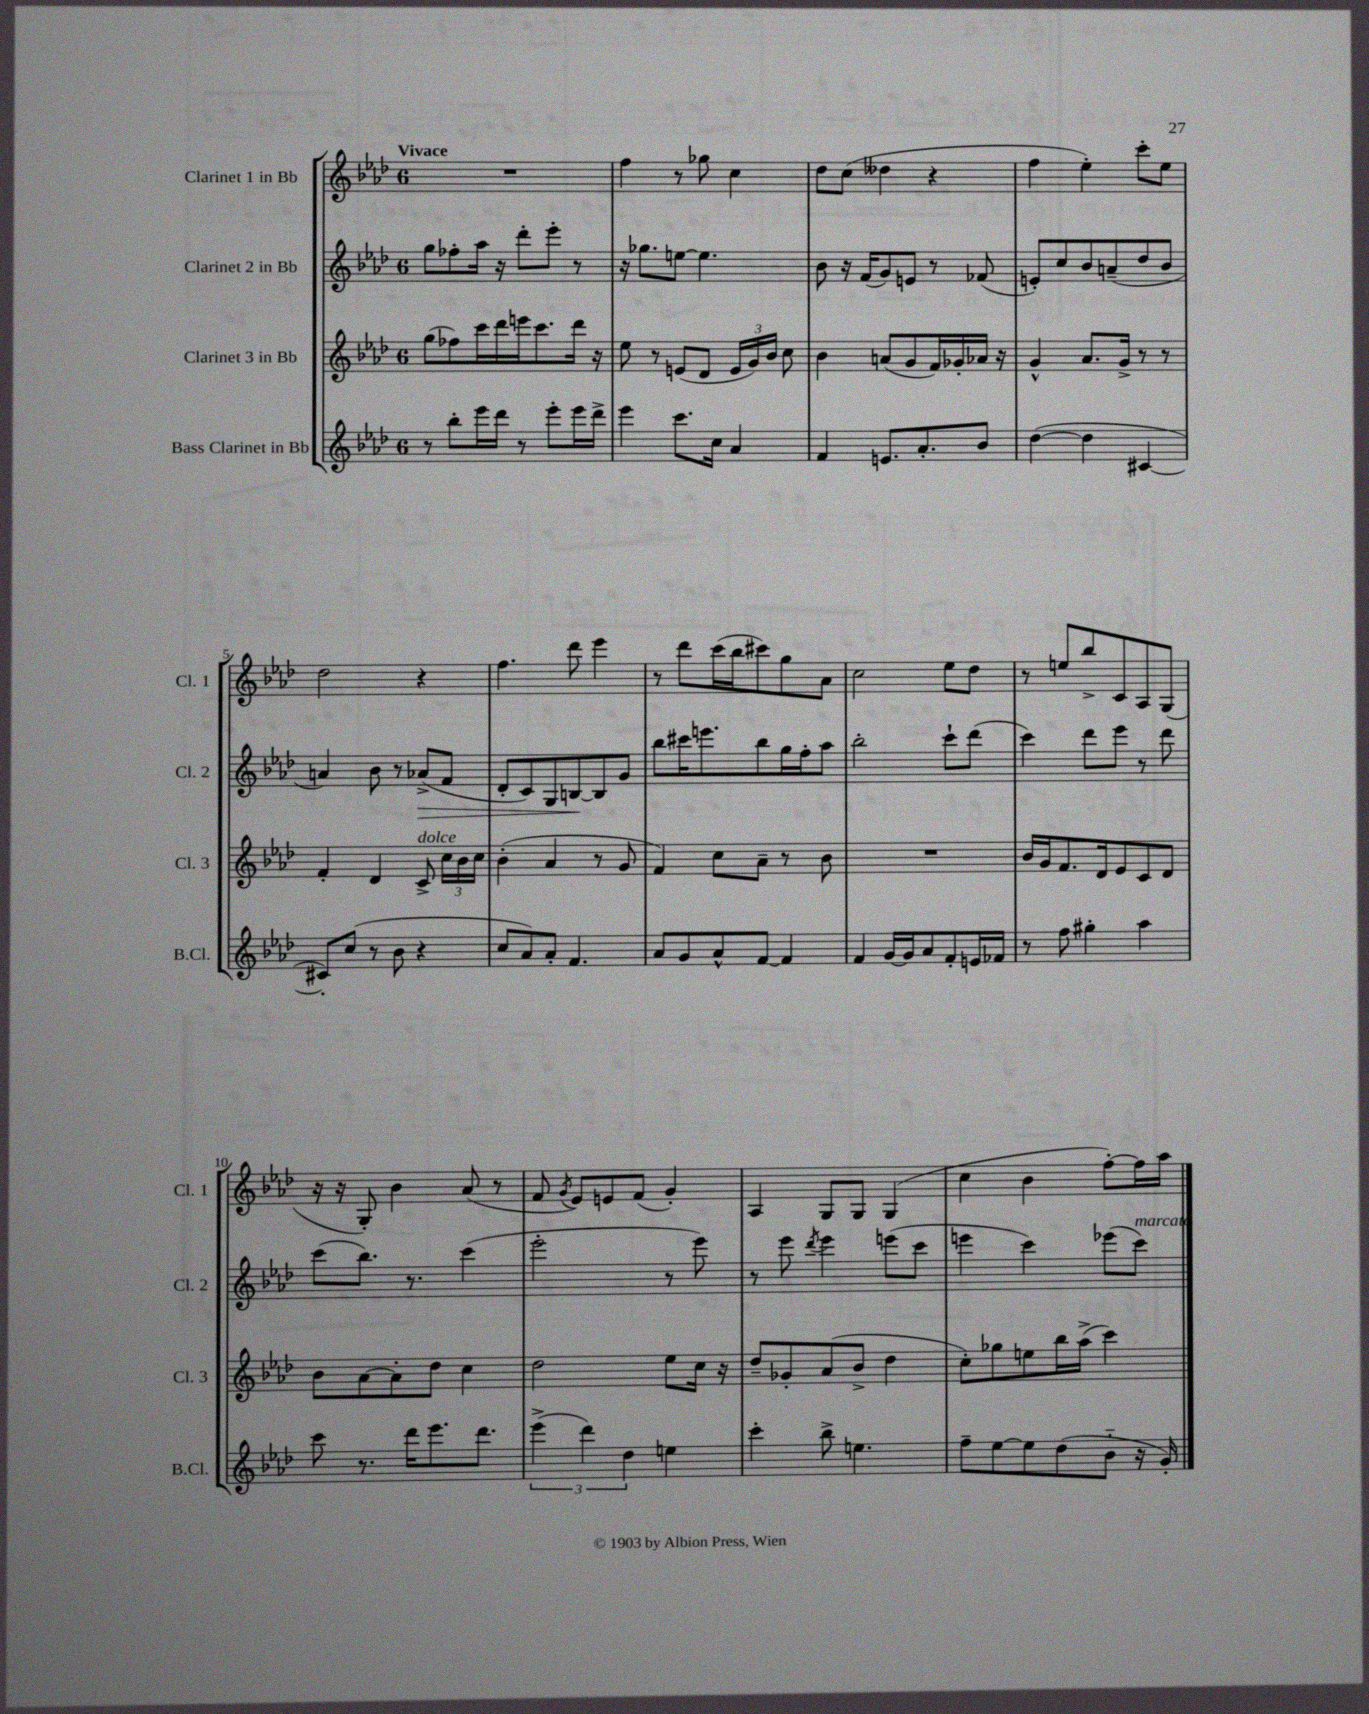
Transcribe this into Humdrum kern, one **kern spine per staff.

**kern	**kern	**kern	**dynam	**kern
*part4	*part3	*part2	*part2	*part1
*staff4	*staff3	*staff2	*staff2	*staff1
*I"Bass Clarinet in Bb	*I"Clarinet 3 in Bb	*I"Clarinet 2 in Bb	*	*I"Clarinet 1 in Bb
*I'B.Cl.	*I'Cl. 3	*I'Cl. 2	*	*I'Cl. 1
*clefG2	*clefG2	*clefG2	*	*clefG2
*k[b-e-a-d-]	*k[b-e-a-d-]	*k[b-e-a-d-]	*	*k[b-e-a-d-]
*M6/8	*M6/8	*M6/8	*	*M6/8
=1	=1	=1	=1	=1
!	!	!	!	!LO:TX:a:B:t=Vivace
8r	(8gg\L	8gg\L	.	2.r
8bb-'\L	8ff-X\)	8ff-X'\	.	.
16eee-\L	16ccc\L	16aa-\Jk	.	.
16ddd-\JJ	16ddd-\	16r	.	.
8r	16eeen\J	8ddd-'\L	.	.
.	8.ccc\	.	.	.
8eee-'\L	.	8eee-'\J	.	.
16eee-\L	16ddd-\Jk	8r	.	.
16ddd-^\JJ	16r	.	.	.
=2	=2	=2	=2	=2
4eee-\	8ee-\	16r	.	4ff\
.	.	8.gg-X\L	.	.
.	8r	.	.	.
8.ccc\L	(8en/L	[8een\J	.	8r
.	8d-/J	4.ee\]	.	8gg-X\
16cc\Jk	.	.	.	.
4a-/	24e/LL	.	.	4cc\
.	24g/)	.	.	.
.	24b-/JJ	.	.	.
.	8cc\	.	.	.
=3	=3	=3	=3	=3
4f/	4b-\	8b-\	.	8dd-\L
.	.	16r	.	(8cc\J
.	.	(16f/KL	.	.
8.en/L	(8an/L	8g/)	.	4dd--X\
.	8g/	8en/J	.	.
8.a-'/	.	.	.	.
.	16f/L)	8r	.	4r
.	16g-X'/	.	.	.
8b-/J	16a-X/JJ	(8f-X/	.	.
.	16r	.	.	.
=4	=4	=4	=4	=4
([4dd-\	4g^^/	8en'/L)	.	4ff\
.	.	8cc/	.	.
4dd-\]	8.a-/L	8b-/	.	4ee-'\)
.	.	(8an~/	.	.
.	16g^/Jk	.	.	.
[4c#X/	8r	8dd-/	.	8ccc'\L
.	8r	8b-/J	.	8ee-\J
!!LO:LB:g=z
=5	=5	=5	=5	=5
8c#X'/L])	4f'/	4an/)	.	2dd-\
(8cc/J	.	.	.	.
8r	4d-/	8b-\	.	.
8b-\	.	8r	.	.
!	!LO:TX:a:i:t=dolce	!	!	!
!	!	!	!LO:HP:b	!
4r	8c^/	(8a-X^/L	>	4r
.	24cc\LL	8f/J	.	.
.	24b-\	.	.	.
.	24cc\JJ	.	.	.
=6	=6	=6	=6	=6
8cc/L	(4b-'\	8d-'/L	.	4.ff\
8a-/)	.	8c/)	.	.
8a-'/J	4a-/	8G/	.	.
4.f/	.	[8Bn/	.	8ddd-\
.	8r	8B/]	]	4eee-\
.	8g/	8g/J	.	.
=7	=7	=7	=7	=7
8a-/L	4f/)	8bb-\L	.	8r
8g/	.	16ccc#X\K	.	8ddd-\L
.	.	8.eeen\	.	.
8a-^^/	8cc\L	.	.	(16ccc\L
.	.	.	.	16bb-\J
[8f/J	8a-~\J	8bb-\	.	8ccc#X\)
4f/]	8r	16gg\L	.	8gg\
.	.	16ff'\J	.	.
.	8b-\	8aa-\J	.	8a-\J
=8	=8	=8	=8	=8
4f/	2.r	2bb-'\	.	2cc\
[16g/LL	.	.	.	.
16g/J]	.	.	.	.
8a-/	.	.	.	.
8f'/	.	8ccc`\L	.	8ee-\L
16en/L	.	(8ddd-\J	.	8dd-\J
16f-X/JJ	.	.	.	.
=9	=9	=9	=9	=9
8r	16b-/LL	4ccc\)	.	8r
.	16g/J	.	.	.
8ff\	8.f/	.	.	8een/L
4gg#X'\	.	8ddd-\L	.	8bb-^/
.	16d-/k	.	.	.
.	8e-/	8eee-\J	.	8c/
4aa-\	8c/	8r	.	8A-/
.	8d-/J	8ddd-\	.	(8G/J
!!LO:LB:g=z
=10	=10	=10	=10	=10
8ccc\	8b-\L	(8ccc\L	.	16r
.	.	.	.	16r
8.r	[8a-\	8.bb-\J)	.	8G'/)
.	8a-'\]	.	.	4b-\
16ddd-\KL	.	8.r	.	.
8.eee-\	8dd-\J	.	.	.
.	4cc\	(4ccc\	.	(8a-/
8.ddd-\J	.	.	.	.
.	.	.	.	8r
=11	=11	=11	=11	=11
(6eee-^\	2dd-\	2eee-'\	.	8f/
.	.	.	.	8qg/
.	.	.	.	8e-/L)
6ddd-\)	.	.	.	.
.	.	.	.	8en/
6dd-\	.	.	.	.
.	.	.	.	(8f/J
4een\	8ee-\L	8r	.	4g'/)
.	16cc\Jk	8eee-\)	.	.
.	16r	.	.	.
=12	=12	=12	=12	=12
4ccc'\	8dd-~/L	8r	.	4A-/
.	8g-X'/	8eee-\	.	.
.	.	8qddd-/	.	.
8bb-^\	(8a-/	4eee-\	.	8G/L
4.een\	8b-^/J	.	.	8G/J
.	4dd-\	(8eeen\L	.	(4G/
.	.	8ccc\J	.	.
=13	=13	=13	=13	=13
8ff~\L	8cc'\L)	4eeen\	.	4cc\
[8ee-\	8gg-X\	.	.	.
8ee-\]	8een\	4ccc\)	.	4b-\
(8dd-\	16bb-\L	.	.	.
.	(16aa-^\JJ	.	.	.
8b-\J	4ccc\)	(8eee-X\L	.	[8ff'\L)
!	!	!LO:TX:a:i:t=marcato	!	!
16r	.	8ccc\J)	.	16ff\L]
16g'/)	.	.	.	16aa-\JJ
==	==	==	==	==
*-	*-	*-	*-	*-
